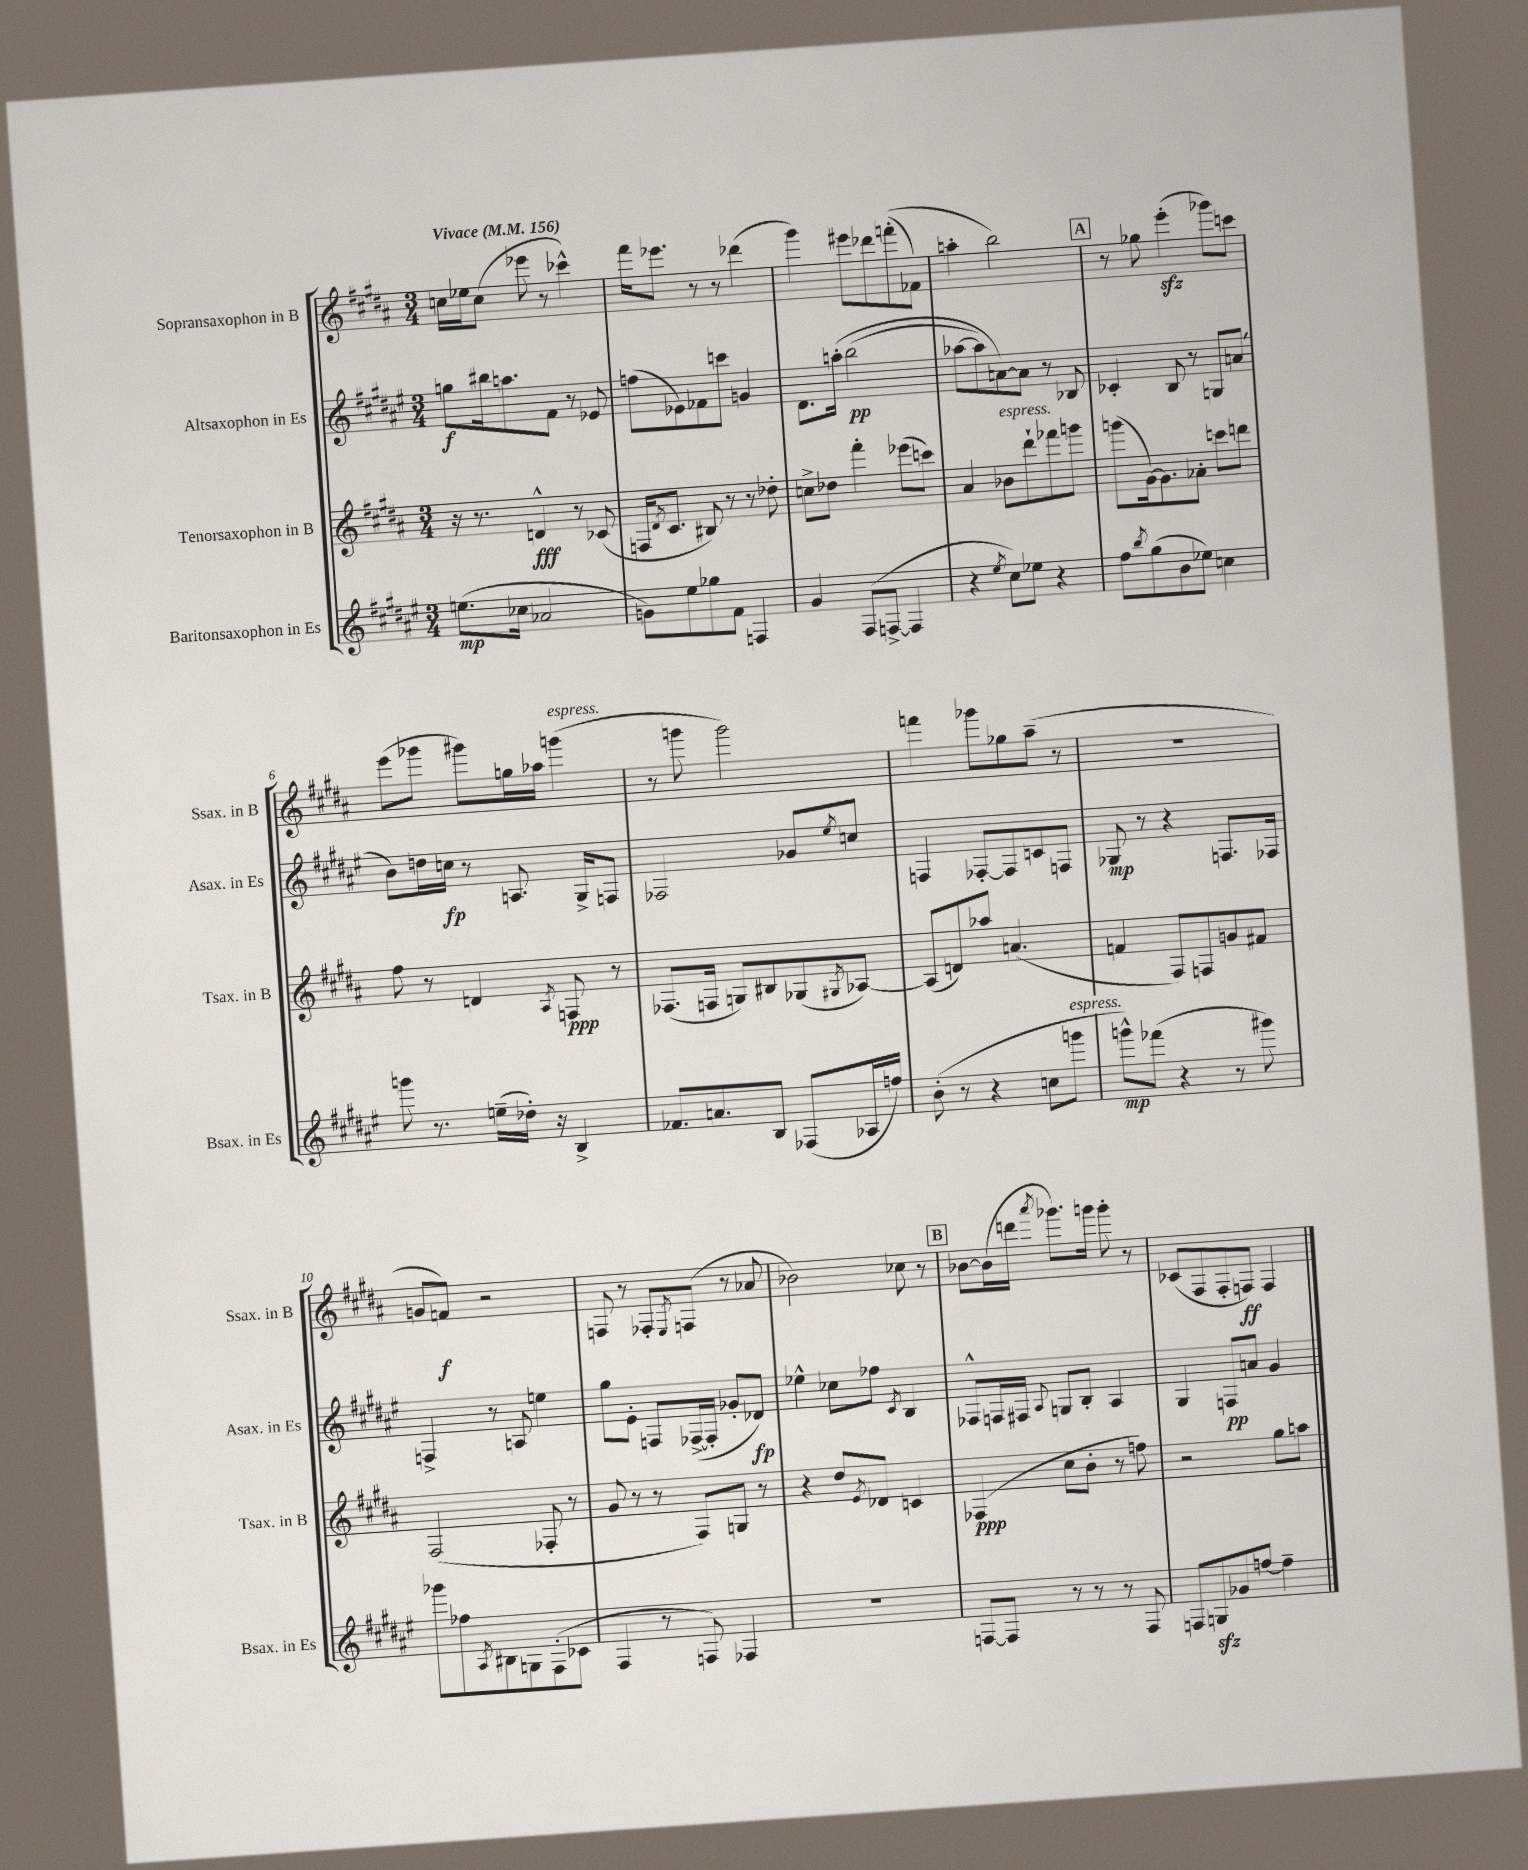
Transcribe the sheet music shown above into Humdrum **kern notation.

**kern	**kern	**kern	**kern
*staff4	*staff3	*staff2	*staff1
*clefG2	*clefG2	*clefG2	*clefG2
*k[f#c#g#d#a#e#]	*k[f#c#g#d#a#]	*k[f#c#g#d#a#e#]	*k[f#c#g#d#a#]
*M3/4	*M3/4	*M3/4	*M3/4
*MM156	*MM156	*MM156	*MM156
(8.ee	16r	8gg	16cc
.	8.r	.	16ee-
.	.	16bb#	(8cc
16cc-	.	8.aa	.
2a-	4d^^	.	8eee-
.	.	8f#	8r
.	8r	8r	4ccc-^^)
.	(8c-	8e-	.
=	=	=	=
8g)	16F	(8ff	16fff#
.	8qd#	.	.
.	8.c#	.	8.eee-
8ee#	.	8e-)	.
8gg-	8B#)	8f-	8r
8f#	8r	8ccc	8r
4F	8r	4g	(4ddd-
.	8dd-'	.	.
=	=	=	=
4g#	8cc^	8.d#	4ggg#)
.	8dd-	.	.
.	.	&(16aa'	.
(8F#	4fff#'	(2bb	8eee#
[8F^	.	.	8ddd-
4F]	(8eee-	.	&((8fff'
.	8ccc)	.	8f-)
=	=	=	=
4r	4a#	[8aa-	4aa'
.	.	8aa-])	.
8qee#	.	.	.
8cc#)	8b-	[8a&)	2bb&)
8ee-	8ddd#`	8a]	.
4r	8fff-	8r	.
.	8ggg	8B-	.
=	=	=	=
8ff#	(8ggg	4c-'	8r
8qbb	.	.	.
(8gg#	[16g#)	.	8gg-
.	8.g#]	.	.
8b	.	8B	(4eee'
8ee-)	8a-'	8r	.
4cc	8ccc	8G	8ggg-)
.	8ddd	(8a	8ccc
=	=	=	=
8ggg	8ff#	8b)	(8eee
8.r	8r	16dd	8ggg-
.	.	16cc	.
.	4d	8r	8ggg#)
(16ee~	.	.	.
16dd-')	.	8.A	16gg
16r	.	.	16aa-
.	8qA#	.	.
4B^	8F	.	(4ggg
.	.	16G#^	.
.	8r	8F	.
=	=	=	=
8.f-	(8.F-	2F-	8r
.	.	.	8ggg
8.a	16F	.	.
.	8G)	.	2ggg)
8B	8B#	.	.
(8F-	(8G-	8g-	.
.	8qG#	8qee#	.
16A-	[8A-)	8cc	.
16ff)	.	.	.
=	=	=	=
(8b'	(8A-]	4F	4fff
8r	8d)	.	.
4r	8aa-	[8F-'	8ggg-
.	(4.a	8F-]	8gg-
8cc	.	8c	(8aa#~
8ggg	.	8F	8r
=	=	=	=
8ggg^^)	4f	8G-	2.r
(8fff-	.	8r	.
4r	8F#)	4r	.
.	8F	.	.
8r	8g	8.F	.
8ggg#)	8f#	.	.
.	.	16F-	.
=	=	=	=
8ggg-	(2F#	4F^	8g
8ff-	.	.	8f)
8qA#	.	.	.
8B#	.	8r	2r
8G	.	8A	.
(8F#'	8F-'	4ee	.
8c-	8r	.	.
=	=	=	=
4F#	8g#	8gg#	8F
.	8r	8e#'	8r
8r	8r	8F	8F-'
.	.	.	8qE
8F)	8F#)	([16F-^	(8F
.	.	16F-']	.
4F-	8G	8g-'	8r
.	8r	8d-)	8a-
=	=	=	=
2.r	4r	4ee-^^	2b-)
.	8dd#	8cc-	.
.	8qe	.	.
.	8d-	8ff-	.
.	.	8qc#	.
.	4c	4B	8cc-
.	.	.	8r
=	=	=	=
[8F	(4F-	8F-^^	[8b-
8F]	.	16F	(16b-]
.	.	16F#	16ddd
.	.	8qqA#	8qaaa#
8r	8cc#	8G	8.ggg-)
8r	8b'	8B'	.
.	.	.	16ggg
8r	8r	4A#	8ggg'
8F	8ff)	.	8r
=	=	=	=
8F	2r	4G#	(8c-
8G	.	.	8F#
8g-	.	8F	8F#'
[8ff	.	8a	8F)
4ff~]	8gg#	4g#	4F
.	8aa	.	.
==	==	==	==
*-	*-	*-	*-
